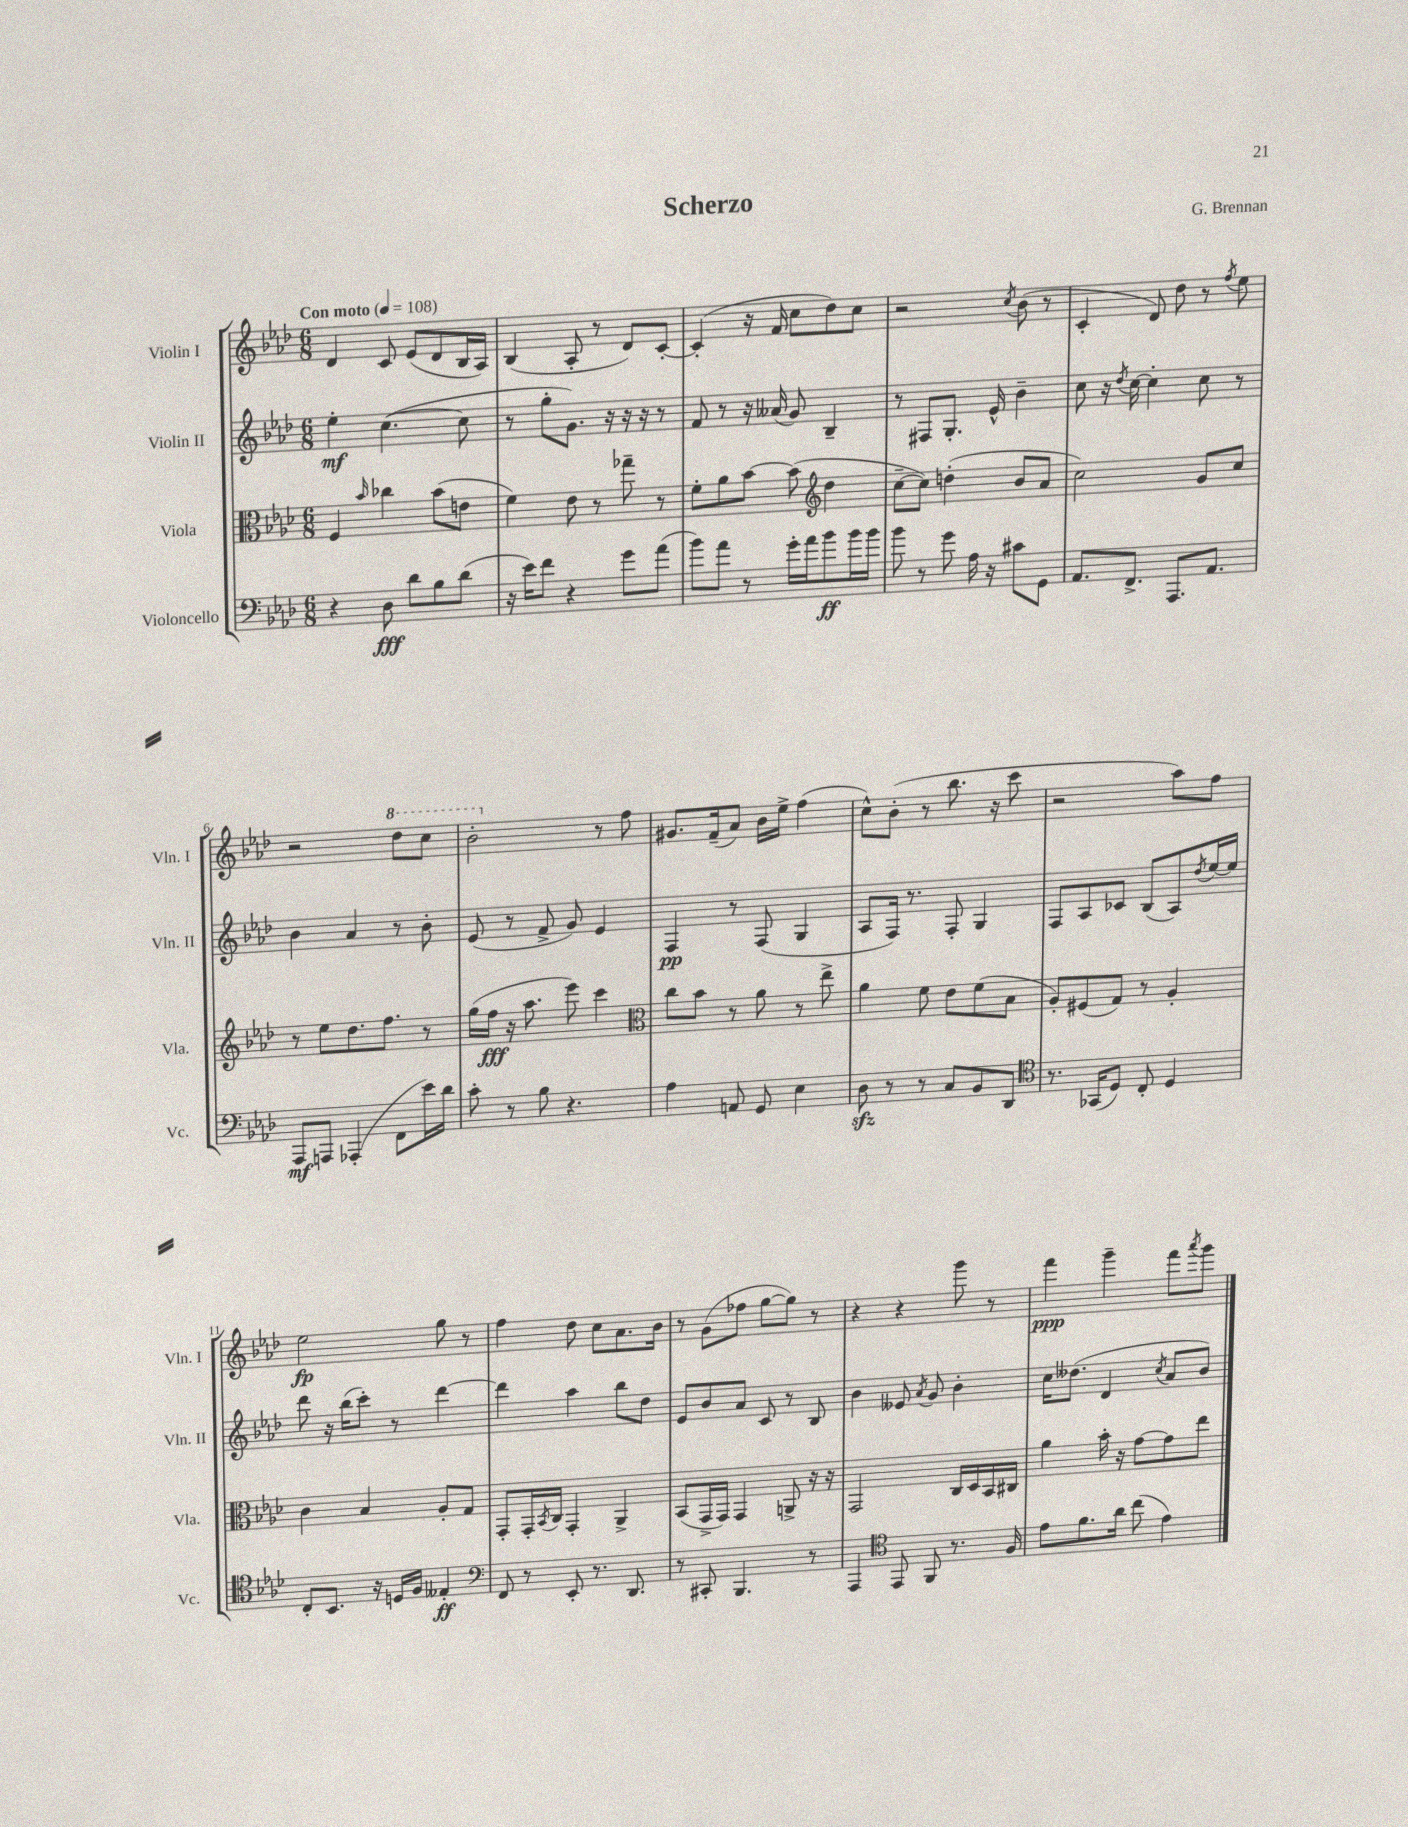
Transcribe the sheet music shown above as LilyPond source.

\header { title = "Scherzo" composer = "G. Brennan" }
<<
\new StaffGroup <<
\new Staff = "s0" \with { instrumentName = "Violin I" shortInstrumentName = "Vln. I" } {
    \clef treble \key aes \major \numericTimeSignature \time 6/8 \tempo "Con moto" 4 = 108
    des'4 c'8 ees'8( des'8 bes16 aes16) |
    bes4( aes8-. r8 des'8) c'8~-. |
    c'4-.( r16 f'16 c''8 des''8) c''8 |
    r2 \acciaccatura { c''8 } bes'8( r8 |
    c'4-. des'8) des''8 r8 \acciaccatura { f''8 } ees''8 |
    r2 \ottava #1 des'''8 c'''8 |
    bes''2-. \ottava #0 r8 f''8 |
    gis'8. f'16--( aes'8) bes'16 ees''16-> f''4( |
    c''8-^) bes'8-.( r8 bes''8. r16 c'''8 |
    r2 aes''8) f''8 |
    ees''2\fp g''8 r8 |
    f''4 des''8 c''8 aes'8. bes'16 |
    r8 g'8( fes''8 g''8~ g''8) r8 |
    r4 r4 g'''8 r8 |
    f'''4\ppp g'''4-- f'''8 \acciaccatura { aes'''8 } g'''8 \bar "|." |
}
\new Staff = "s1" \with { instrumentName = "Violin II" shortInstrumentName = "Vln. II" } {
    \clef treble \key aes \major \numericTimeSignature \time 6/8
    ees''4-.\mf c''4.~( c''8 |
    r8 g''8-. g'8.) r16 r16 r16 r8 |
    f'8 r8 r16 aeses'16( g'8) bes4-- |
    r8 fis8 g8.-. ees'16-^ bes'4-- |
    c''8 r16 \acciaccatura { des''8 } c''16~ c''4-. c''8 r8 |
    bes'4 aes'4 r8 bes'8-. |
    ees'8( r8 f'8-> g'8) ees'4 |
    f4\pp r8 f8( g4 |
    aes8 f16) r8. f8-. g4 |
    f8 aes8 ces'8 bes8( aes8) \acciaccatura { des''8 } ees''16~ ees''16 |
    des'''8 r16 bes''16( c'''8-.) r8 des'''4~ |
    des'''4 aes''4 bes''8 des''8 |
    ees'8 bes'8 aes'8 c'8 r8 bes8 |
    bes'4 eeses'8 \acciaccatura { aes'8 } g'8 bes'4-. |
    c''16 deses''8.( des'4 \acciaccatura { c''8 } aes'8 bes'8) \bar "|." |
}
\new Staff = "s2" \with { instrumentName = "Viola" shortInstrumentName = "Vla." } {
    \clef alto \key aes \major \numericTimeSignature \time 6/8
    f4 \grace { bes'16 } ces''4 bes'8( e'8 |
    f'4) ees'8 r8 ges''8-- r8 |
    f'8-. aes'8 bes'8~ bes'8( \clef treble des''4 |
    c''8~-- c''8) d''4-.( bes'8 aes'8 |
    c''2) g'8 c''8 |
    r8 ees''8 des''8. f''8. r8 |
    g''16( f''16\fff r16 aes''8. ees'''8) c'''4 |
    \clef alto c''8 bes'8 r8 aes'8 r8 ees''8-> |
    aes'4 f'8 ees'8 f'8( bes8 |
    aes8-.) fis8( g8) r8 aes4-. |
    c'4 bes4 aes8-. g8 |
    g,8-. g,16-. \acciaccatura { bes,8 } c16 g,4-. aes,4-> |
    bes,8( g,16-> g,16) g,4 a,8-> r16 r16 |
    g,2 c16 des16 bes,16 cis16 |
    aes'4 bes'16-. r16 g'8~ g'8 ees''8 \bar "|." |
}
\new Staff = "s3" \with { instrumentName = "Violoncello" shortInstrumentName = "Vc." } {
    \clef bass \key aes \major \numericTimeSignature \time 6/8
    r4 des8\fff des'8 bes8 des'8( |
    r16 ees'16) f'8 r4 g'8 aes'8( |
    bes'8) aes'8 r8 g'16-. aes'16 bes'8\ff bes'16 bes'16 |
    bes'8 r8 g'8 aes16 r16 cis'8 g,8 |
    aes,8. f,8.-> aes,,8. aes,8. |
    aes,,8\mf a,,8 aes,,4-.( f,8 ees'16) des'16 |
    c'8-. r8 bes8 r4. |
    aes4 a,8 g,8 ees4 |
    des8\sfz r8 r8 c8 bes,8 des,8 |
    \clef tenor r8. ges,16( des8) c8-. des4 |
    c8-. bes,8. r16 d16 f16 eeses4-.\ff |
    \clef bass f,8 r8 ees,8-. r8. des,8. |
    r8 cis,8-. bes,,4. r8 |
    aes,,4 \clef tenor ees,8 f,8 r8. f16 |
    ees'8 f'8. aes'16 c''8( ees'4) \bar "|." |
}
>>
>>
